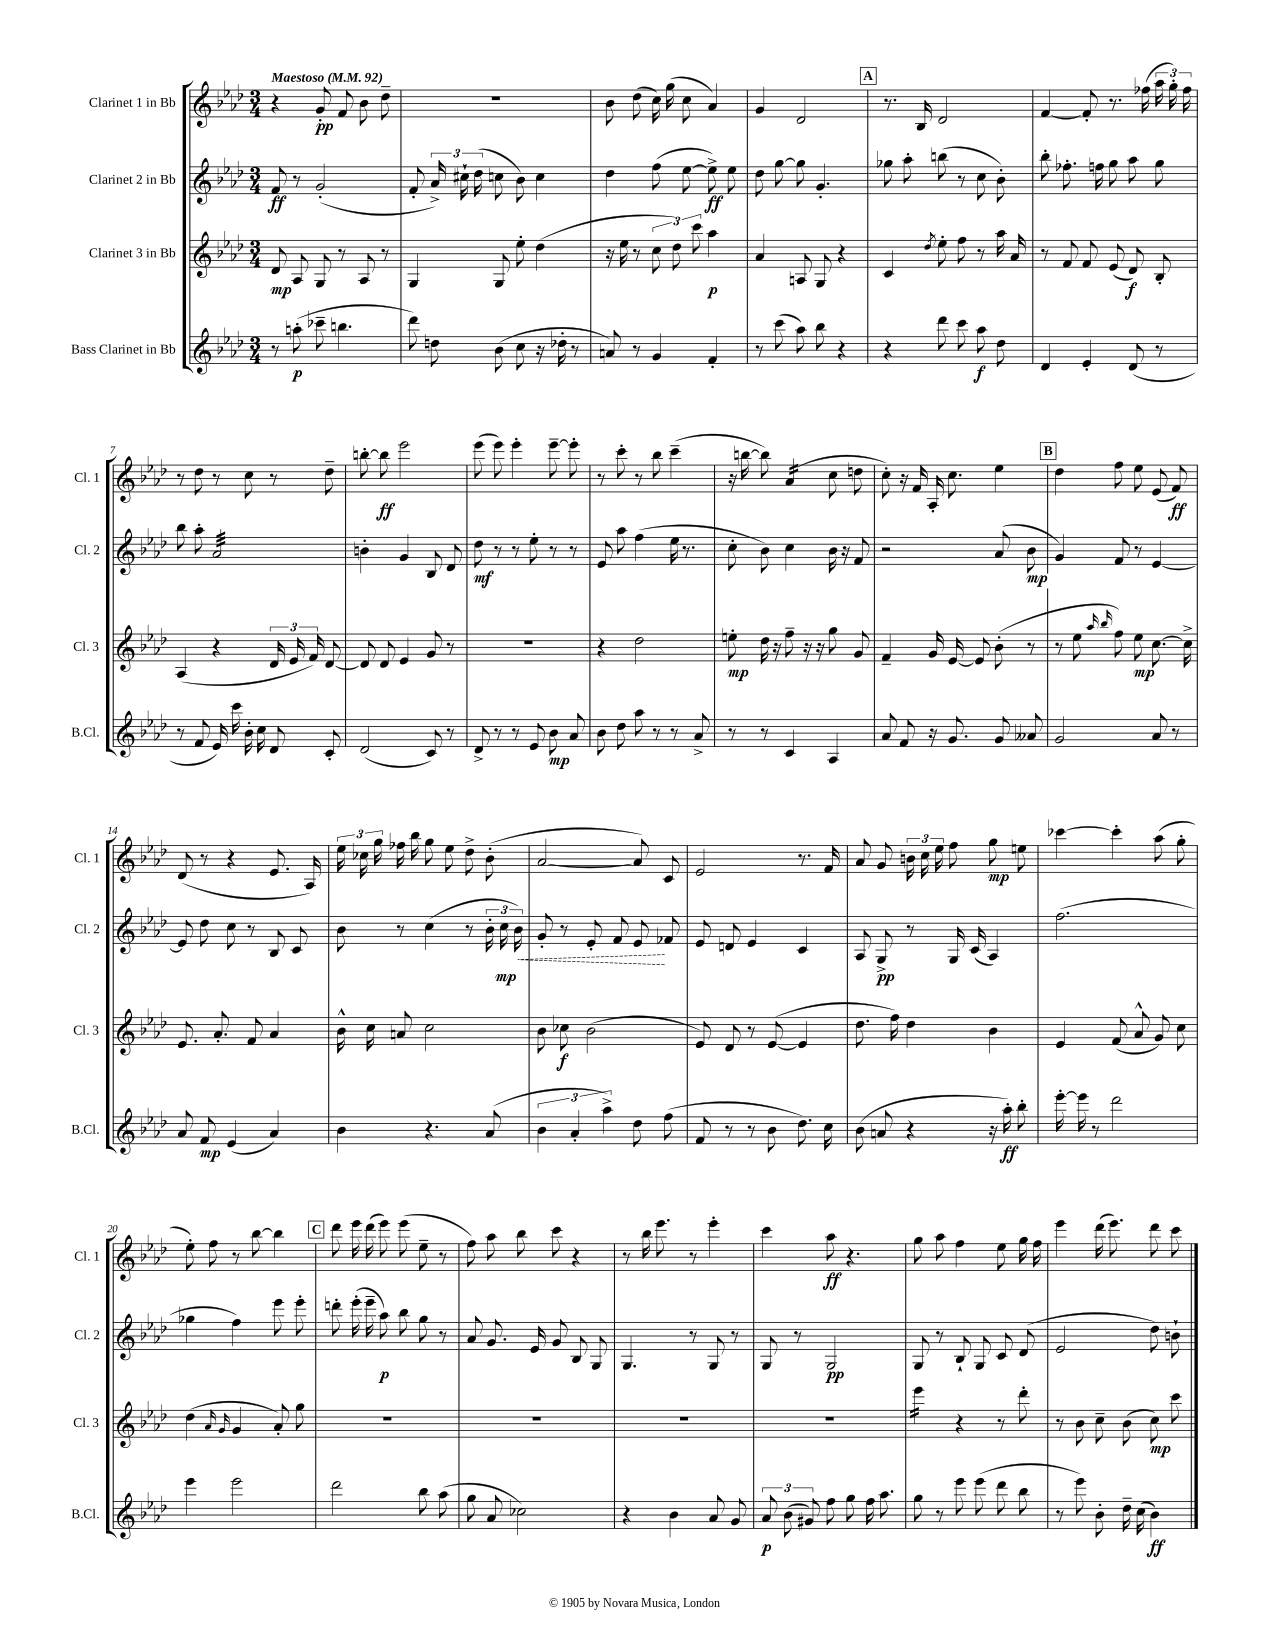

**kern	**kern	**kern	**kern
*staff4	*staff3	*staff2	*staff1
*clefG2	*clefG2	*clefG2	*clefG2
*k[b-e-a-d-]	*k[b-e-a-d-]	*k[b-e-a-d-]	*k[b-e-a-d-]
*M3/4	*M3/4	*M3/4	*M3/4
*MM92	*MM92	*MM92	*MM92
8r	8d-	8f	4r
(8aa'	8A-	8r	.
8ccc-~	8G	(2g'	8g'
4.bb	8r	.	8f
.	8A-	.	8b-
.	8r	.	8dd-~
=	=	=	=
8ddd-)	4G	8f'	2.r
8dd	.	24a-^)	.
.	.	24cc#`	.
.	.	(24dd-	.
(8b-	8G	8cc	.
8cc	8ee-'	8b-)	.
16r	(4dd-	4cc	.
16dd-'	.	.	.
8r	.	.	.
=	=	=	=
8a)	16r	4dd-	8b-
.	16ee-	.	.
8r	8r	.	(8dd-
4g	12cc	(8ff	16cc)
.	.	.	(16gg
.	12dd-)	.	.
.	.	[8ee-	8cc
.	12ccc	.	.
4f'	4aa-	8ee-^])	4a-)
.	.	8ee-	.
=	=	=	=
8r	4a-	8dd-	4g
(8ccc	.	[8gg	.
8aa-)	8A	8gg]	2d-
8bb-	8G	4.g'	.
4r	4r	.	.
=	=	=	=
4r	4c	8gg-	8.r
.	.	8aa-'	.
.	.	.	16B-
.	8qdd-	.	.
8ddd-	8ee-'	(8bb	2d-
8ccc	8ff	8r	.
8aa-	8r	8cc	.
8dd-	16aa-	8b-')	.
.	16a-	.	.
=	=	=	=
4d-	8r	8bb-'	[4f
.	8f	8.ff-'	.
4e-'	8f	.	8f']
.	.	16ff	.
.	(8e-	8gg	8.r
(8d-	8d-)	8aa-	.
.	.	.	(16ff-
8r	8B-'	8gg	24aa-
.	.	.	24gg')
.	.	.	24ff-
=	=	=	=
8r	(4A-	8bb-	8r
8f	.	8aa-'	8dd-
16e-)	4r	2a-	8r
16ccc	.	.	.
16b-'	.	.	8cc
16cc	.	.	.
8d-	24d-	.	8r
.	24e-	.	.
.	24f)	.	.
8c'	[8d-	.	8dd-~
=	=	=	=
(2d-	8d-]	4b'	[8bb'
.	8d-	.	8bb]
.	4e-	4g	2eee-
8c)	8g	8B-	.
8r	8r	8d-	.
=	=	=	=
8d-^	2.r	8dd-	(8eee-
8r	.	8r	8eee-)
8r	.	8r	4eee-'
8e-	.	8ee-'	.
8b-	.	8r	[8eee-~
8a-	.	8r	8eee-']
=	=	=	=
8b-	4r	8e-	8r
8dd-	.	8aa-	8ccc'
8aa-	2dd-	(4ff	8r
8r	.	.	8bb-
8r	.	16ee-	(4ccc~
.	.	8.r	.
8a-^	.	.	.
=	=	=	=
8r	8ee'	8cc'	16r
.	.	.	[16bb
8r	16dd-	8b-)	8bb])
.	16r	.	.
4c	8ff~	4cc	(4a-
.	16r	.	.
.	16r	.	.
4A-	8gg	16b-	8cc
.	.	16r	.
.	8g	8f	8dd
=	=	=	=
8a-	4f~	2r	8cc')
8f	.	.	16r
.	.	.	16f
16r	16g	.	16A-'
8.g	[16e-	.	8.cc
.	8e-]	.	.
8g	(8b-'	(8a-	4ee-
8a--	8r	8b-	.
=	=	=	=
2g	8r	4g)	4dd-
.	8ee-	.	.
.	16qqaa-	.	.
.	16qqbb-	.	.
.	8ff)	8f	8ff
.	8ee-	8r	8ee-
8a-	[8.cc	[4e-	(8e-
8r	.	.	8f)
.	16cc^]	.	.
=	=	=	=
8a-	8.e-	8e-]	(8d-
8f	.	8dd-	8r
.	8.a-'	.	.
(4e-	.	8cc	4r
.	8f	8r	.
4a-)	4a-	8B-	8.e-
.	.	8c	.
.	.	.	16A-)
=	=	=	=
4b-	16b-^^	8b-	24ee-
.	.	.	24cc-
.	16cc	.	.
.	.	.	24gg
.	8a	8r	16ff-
.	.	.	16bb-
4.r	2cc	(4cc	8gg
.	.	.	8ee-
.	.	8r	8dd-^
(8a-	.	24b-'	(8b-'
.	.	24cc	.
.	.	24b-)	.
=	=	=	=
6b-	8b-	8g'	[2a-
.	8cc-	8r	.
6a-'	.	.	.
.	(2b-	8e-'	.
6aa-^)	.	.	.
.	.	8f	.
8dd-	.	8e-	8a-])
(8ff	.	8f-	8c
=	=	=	=
8f	8e-)	8e-	2e-
8r	8d-	8d	.
8r	8r	4e-	.
8b-	([8e-	.	.
8.dd-)	4e-]	4c	8.r
16cc	.	.	16f
=	=	=	=
(8b-	8.dd-	8A-	8a-
8a	.	8G^	8g
.	16ff)	.	.
4r	4dd-	8r	24b
.	.	.	24cc
.	.	.	24ee-
.	.	16G	8ff
.	.	(16c	.
16r	4b-	4A-)	8gg
16aa-')	.	.	.
8bb-'	.	.	8ee
=	=	=	=
[16eee-'	4e-	(2.ff	[4ccc-
16eee-]	.	.	.
8r	.	.	.
2ddd-	(8f	.	4ccc-']
.	8a-^^	.	.
.	8g)	.	(8aa-
.	8cc	.	8gg'
=	=	=	=
4eee-	(4dd-	4gg-	8ee-')
.	.	.	8ff
.	16qqa-	.	.
.	16qqg	.	.
2eee-	4g	4ff)	8r
.	.	.	[8bb-
.	8a-')	8eee-	4bb-]
.	8gg	8eee-'	.
=	=	=	=
2ddd-	2.r	8ddd'	8ddd-
.	.	(16eee-'	16eee-
.	.	16eee-~	(16ddd-
.	.	8aa-)	8eee-)
.	.	8bb-	(8eee-
8bb-	.	8gg	8ee-~
(8aa-	.	8r	8r
=	=	=	=
8gg	2.r	8a-	8ff)
8a-	.	8.g	8aa-
2cc-)	.	.	8bb-
.	.	16e-	.
.	.	8g	8ccc
.	.	8B-	4r
.	.	8G	.
=	=	=	=
4r	2.r	4.G	8r
.	.	.	16bb-
.	.	.	8.eee-
4b-	.	.	.
.	.	8r	8r
8a-	.	8G	4eee-'
8g	.	8r	.
=	=	=	=
12a-	2.r	8G	4ccc
(12b-	.	.	.
.	.	8r	.
12g#)	.	.	.
8ff	.	2G	8aa-
8gg	.	.	4.r
16ff	.	.	.
8.aa-	.	.	.
=	=	=	=
8gg	4eee-	8G	8gg
8r	.	8r	8aa-
8eee-	4r	8B-`	4ff
(8eee-	.	8G	.
8ddd-	8r	8c	8ee-
8bb-	8ddd-'	(8d-	16gg
.	.	.	16ff
=	=	=	=
8r	8r	2e-	4eee-
8eee-)	8b-	.	.
8b-'	8cc~	.	(16ddd-
.	.	.	8.eee-)
16dd-~	(8b-	.	.
(16cc	.	.	.
4b-)	8cc)	8dd-)	8ddd-
.	8ccc	8b`	8ccc
==	==	==	==
*-	*-	*-	*-
